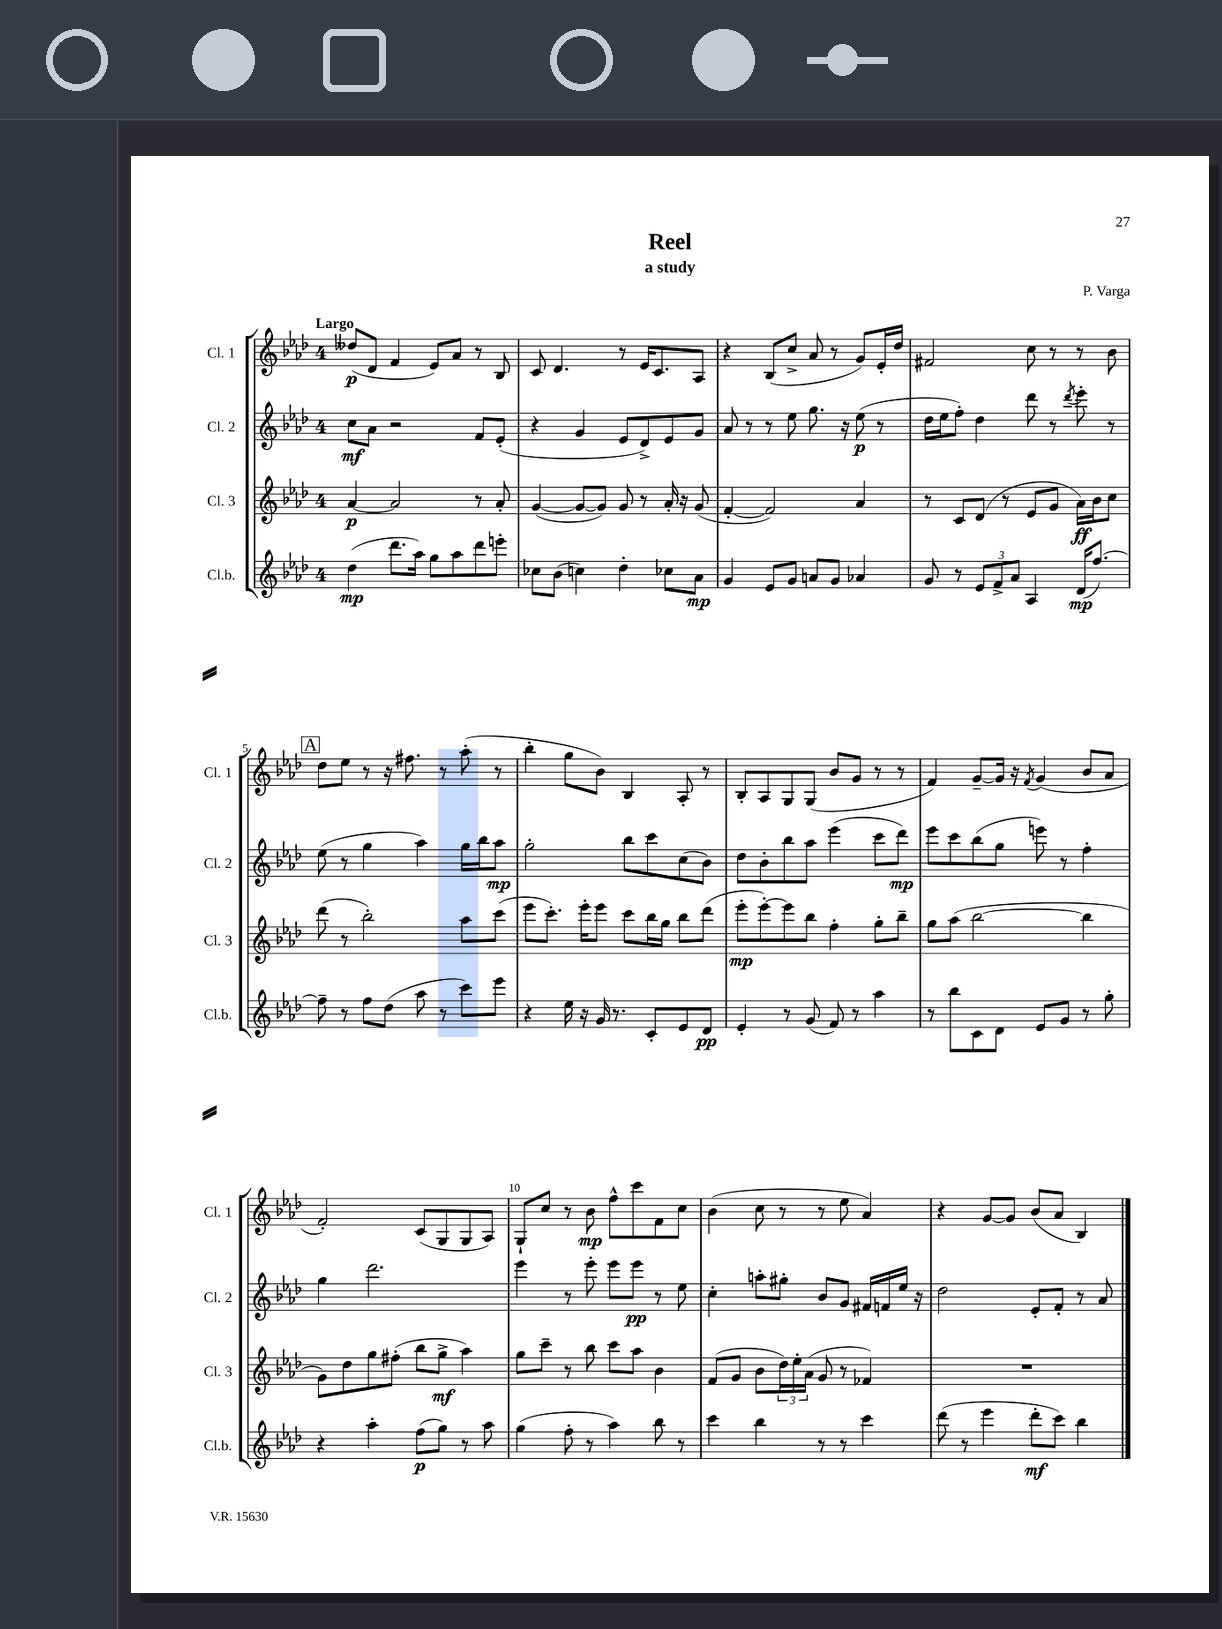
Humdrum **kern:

**kern	**kern	**kern	**kern
*staff4	*staff3	*staff2	*staff1
*clefG2	*clefG2	*clefG2	*clefG2
*k[b-e-a-d-]	*k[b-e-a-d-]	*k[b-e-a-d-]	*k[b-e-a-d-]
*M4/4	*M4/4	*M4/4	*M4/4
(4dd-	[4a-	8cc	(8dd--
.	.	8a-	8d-
8.ddd-	2a-]	2r	4f
16aa-)	.	.	.
8gg	.	.	8e-)
8aa-	.	.	8a-
8ddd-	8r	8f	8r
8eee'	8a-'	(8e-'	8B-
=	=	=	=
8cc-	([4g	4r	8c
(8b-	.	.	4.d-
4cc)	8g_	4g	.
.	8g])	.	.
4dd-'	8g	8e-	8r
.	8r	8d-^)	16e-
.	.	.	8.c
8cc-	16a-'	8e-	.
.	16r	.	.
8a-	(8g	8g	8A-
=	=	=	=
4g	[4f'	8a-	4r
.	.	8r	.
8e-	2f])	8r	(8B-
8g	.	8ee-	8cc^
8a	.	8.gg	8a-
8g	.	.	8r
.	.	16r	.
4a-	4a-	(8ee-	8g)
.	.	8r	16e-'
.	.	.	16dd-
=	=	=	=
8g	8r	16dd-	2f#
.	.	16ee-	.
8r	8c	8ff')	.
12e-	(8d-	4dd-	.
12f^	.	.	.
.	8r	.	.
12a-	.	.	.
4A-	8e-	8ddd-	8cc
.	8g	8r	8r
.	.	8qddd-	.
(16d-	16a-)	8eee-'	8r
[8.ff)	16b-	.	.
.	8cc	8r	8b-
=	=	=	=
8ff~]	(8ddd-	(8ee-	8dd-
8r	8r	8r	8ee-
8ff	2bb-')	4gg	8r
(8dd-	.	.	16r
.	.	.	8.ff#
8aa-	.	4aa-)	.
8r	.	.	8r
8ccc)	8aa-	16gg	(8aa-'
.	.	16bb-	.
8eee-	(8ccc	8aa-	8r
=	=	=	=
4r	8eee-	2gg'	4bb-'
.	8.ccc')	.	.
16ee-	.	.	8gg
16r	16eee-'	.	.
16g	8eee-	.	8b-)
8.r	.	.	.
.	8ccc	8bb-	4B-
8c'	16bb-	8ccc	.
.	16gg	.	.
8e-	8bb-	(8cc	8A-'
8d-	(8ddd-	8b-)	8r
=	=	=	=
4e-'	8eee-'	8dd-	8B-'
.	[8eee-')	8b-'	8A-
8r	8eee-]	8bb-	8G
(8g	8bb-	8aa-	(8G
8f)	4ff'	(4eee-	8b-
8r	.	.	8g
4aa-	8gg'	8ccc	8r
.	8bb-~	8ddd-)	8r
=	=	=	=
8r	8gg	8eee-	4f)
8bb-	(8aa-	8ccc	.
8c	[2bb-	(8bb-	[8g~
8d-	.	8gg	16g]
.	.	.	16r
.	.	.	8qf
8e-	.	8eee)	(4g
8g	.	8r	.
8r	4bb-]	4ff'	8b-
8gg'	.	.	8a-
=	=	=	=
4r	8g)	4gg	2f')
.	8dd-	.	.
4aa-'	8gg	2.ddd-	.
.	(8ff#'	.	.
(8ff	8bb-	.	(8c
8gg)	8gg^	.	8G
8r	4aa-)	.	8G
8aa-	.	.	8A-)
=	=	=	=
(4gg	8gg	4eee-	8G`
.	8ccc~	.	8cc
8ff'	8r	8r	8r
8r	8bb-	8eee-'	8b-
4aa-)	8ccc	8eee-	8ff^^
.	8aa-	8eee-	8ccc
8bb-	4b-	8r	8f
8r	.	8ee-	8cc
=	=	=	=
4ccc	(8f	4cc'	(4b-
.	8g	.	.
4bb-	8b-	8aa'	8cc
.	24dd-)	8gg#'	8r
.	24ee-'	.	.
.	(24a-	.	.
8r	8g	8b-	8r
8r	8r	8g	8ee-
4ccc	4f-)	16f#	4a-)
.	.	16f	.
.	.	16ee-	.
.	.	16r	.
=	=	=	=
(8ddd-	1r	2dd-	4r
8r	.	.	.
4eee-	.	.	[8g
.	.	.	8g]
8ddd-'	.	8e-'	(8b-
8ccc)	.	8f'	8a-
4bb-	.	8r	4B-)
.	.	8a-	.
==	==	==	==
*-	*-	*-	*-
